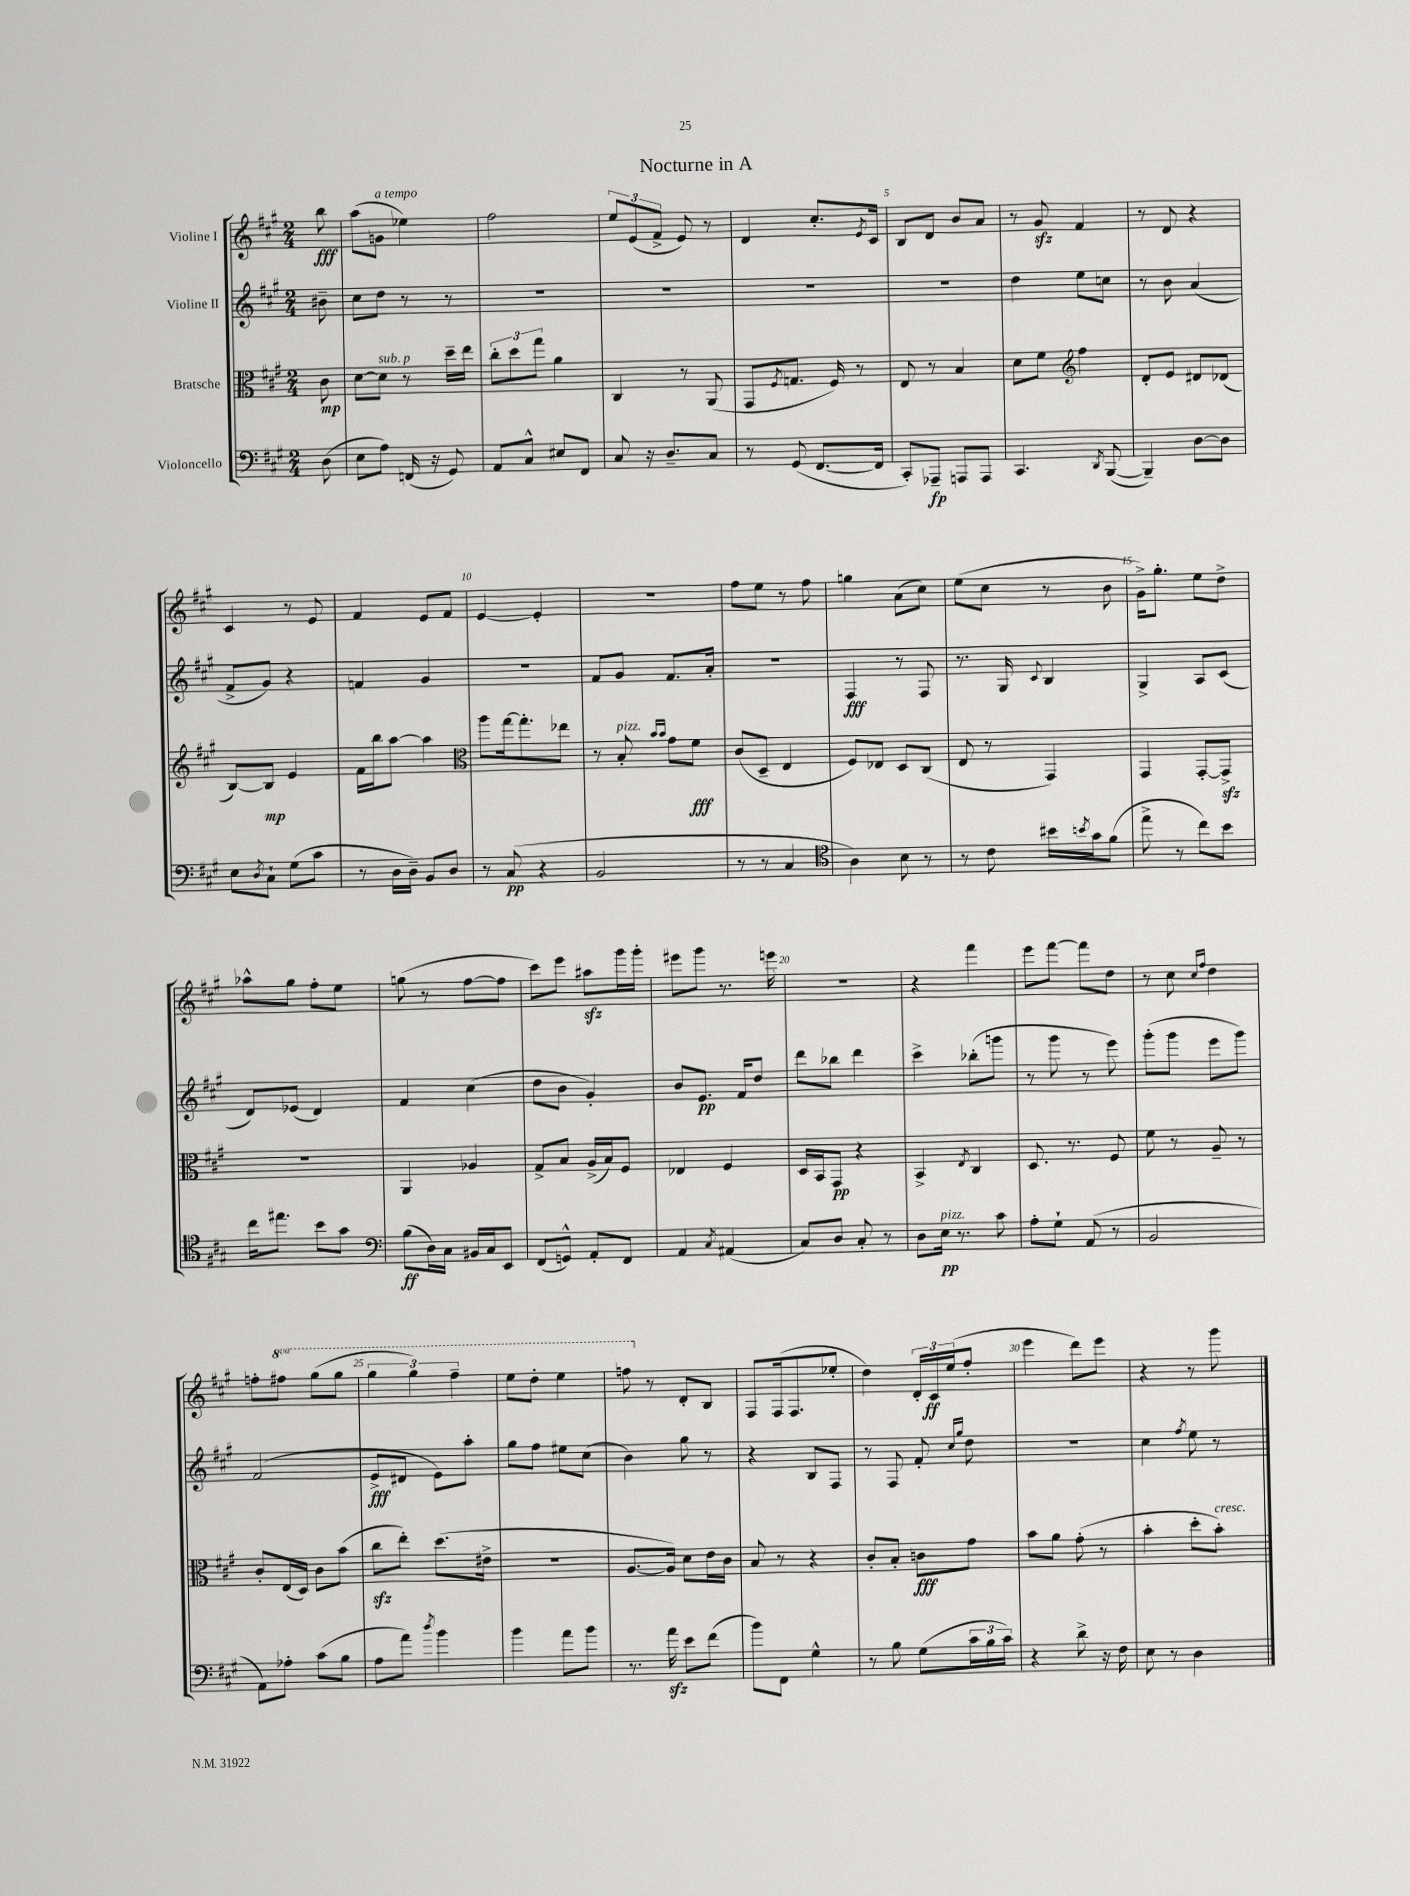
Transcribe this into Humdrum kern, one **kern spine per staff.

**kern	**kern	**kern	**kern
*staff4	*staff3	*staff2	*staff1
*clefF4	*clefC3	*clefG2	*clefG2
*k[f#c#g#]	*k[f#c#g#]	*k[f#c#g#]	*k[f#c#g#]
*M2/4	*M2/4	*M2/4	*M2/4
(8D	8c#	8b#~	8bb
=	=	=	=
8E	[8d	8cc#	(8aa
8A)	8d]	8dd	8g
(16FF	8r	8r	4ee-)
16r	.	.	.
8GG#)	16dd~	8r	.
.	16ee	.	.
=	=	=	=
8AA	12cc#'	2r	2ff#
.	12dd	.	.
8C#^^	.	.	.
.	12gg#	.	.
8E#	4a	.	.
8FF#	.	.	.
=	=	=	=
8C#	4C#	2r	12ee
.	.	.	(12e
16r	.	.	.
.	.	.	12f#^
8.D~	.	.	.
.	8r	.	8e)
8C#	(8AA	.	8r
=	=	=	=
8r	8GG#	2r	4d
.	8qF#	.	.
(8GG#	8.G	.	.
[8.FF#	.	.	8.cc#'
.	16F#)	.	.
.	8r	.	.
.	.	.	8qe
16FF#]	.	.	16c#
=	=	=	=
8CC#')	8E	2r	8B
8AAA-~	8r	.	8d
8AAA	4B	.	8b
8AAA	.	.	8a
=	=	=	=
4.CC#	8d	4dd	8r
.	8f#	.	8g#
*	*clefG2	*	*
.	4ff#	8ee	4f#
8qDD	.	.	.
([8BBB	.	8cc	.
=	=	=	=
4BBB~])	8d'	8r	8r
.	8e	8b	8d
[8D	8d#	(4a	4r
8D]	(8d-	.	.
=	=	=	=
8E	[8B)	8f#^	4c#
8qD	.	.	.
8C#`	8B]	8g#)	.
(8G#	4e	4r	8r
8c#	.	.	8e
=	=	=	=
8r	16f#	4f	4f#
.	16bb	.	.
16D	[8aa	.	.
16D~)	.	.	.
8BB	4aa]	4g#	8e
8D	.	.	8f#
=	=	=	=
*	*clefC3	*	*
8r	8aa	2r	[4e
(8C#	[16gg#	.	.
.	8.gg#']	.	.
4r	.	.	4e']
.	8ee-	.	.
=	=	=	=
2BB	8r	8f#	2r
.	8B'	8g#	.
.	16qqb	.	.
.	16qqb	.	.
.	8g#	8.f#	.
.	8f#	.	.
.	.	16a'	.
=	=	=	=
8r	(8c#	2r	8ff#
8r	8D~	.	8ee
4C#	4E	.	8r
.	.	.	8ff#
=	=	=	=
*clefC4	*	*	*
4A)	8F#)	4F#	4gg
.	8E-	.	.
8B	8D	8r	(8a
8r	(8C#	8F#	8cc#)
=	=	=	=
8r	8E	8.r	(8ee
8c#	8r	.	8cc#
.	.	16G#	.
.	.	8qqc#	.
16b#	4GG#)	4B	8r
8qb	.	.	.
16g#	.	.	.
(8f#	.	.	8b
=	=	=	=
8ee^	4GG#	4G#^	16g#^)
.	.	.	8.gg#'
8r	.	.	.
8cc#)	[8GG#'	8A	8ee
8b	8GG#^]	(8c#	8dd^
=	=	=	=
16cc#	2r	8d)	8aa-^^
8.ee#	.	.	.
.	.	(8e-	8gg#
8b	.	4d)	8ff#'
8g#	.	.	8ee
=	=	=	=
*clefF4	*	*	*
(8B	4AA	4f#	(8gg
16D)	.	.	8r
16C#	.	.	.
16BB#	4A-	(4cc#	[8ff#
16C#	.	.	.
8EE	.	.	8ff#]
=	=	=	=
(8FF#	8G#^	8dd	8ccc#)
8GG^^)	8B	8b	8eee
8AA'	(16A^	4g#')	8aa#
.	16B)	.	.
8FF#	8F#	.	16ggg#
.	.	.	16ggg#'
=	=	=	=
4AA	4E-	8b	8eee#
.	.	8.e	8ggg#
8qC#	.	.	.
(4AA#	4F#	.	8.r
.	.	16f#	.
.	.	8dd	.
.	.	.	16eee
=	=	=	=
8C#)	16D	8ddd	2r
.	16BB	.	.
8D	8GG#	8bb-	.
8C#'	4r	4ddd	.
8r	.	.	.
=	=	=	=
8D	4BB^	4ccc#^	4r
16E	.	.	.
8.r	.	.	.
.	8qE	.	.
.	4C#	(8bb-'	4fff#
8c#	.	8ggg	.
=	=	=	=
8A'	8.D	8r	8eee
8G#`	.	8ggg#	[8fff#
.	8.r	.	.
(8AA	.	8r	8fff#]
8r	8F#	8eee)	8dd
=	=	=	=
2BB	8f#	(8ggg#'	8r
.	8r	8ggg#	8cc#
.	.	.	16qqcc#
.	.	.	16qqff#
.	8A~	8eee	4dd
.	8r	8ggg#)	.
=	=	=	=
8AA)	8c#'	(2f#	8ff'
8A-'	(16E	.	8fff#
.	16D)	.	.
(8c#	8c#	.	(8ggg#
8B	(8b	.	8ggg#
=	=	=	=
8A	8cc#	8e^	6ggg#
8a)	8ee')	8d#	.
.	.	.	6ggg#)
8qdd	.	.	.
4b	(8.dd	8e)	.
.	.	.	6fff#~
.	.	8aa'	.
.	16e#^	.	.
=	=	=	=
4b	2r	8gg#	8eee
.	.	8ff#	8ddd'
8a	.	8ee#	4eee
8b	.	(8cc#	.
=	=	=	=
8.r	[8.A	4b)	8fff
.	.	.	8r
16a	16A])	.	.
8e	8d	8gg#	8d'
(8f#	16e	8r	8B
.	16c#	.	.
=	=	=	=
8b)	8B	4r	8F#
8FF#	8r	.	(16F#
.	.	.	8.F#
4G#^^	4r	8B	.
.	.	8F#	8ee-'
=	=	=	=
8r	8c#'	8r	4dd)
8B	8B'	8F#	.
(8G#	8c	8f#'	24d'
.	.	.	24c#
.	.	.	(24ee
.	.	16qqcc#	.
.	.	16qqgg#	.
24c#	8g#	8dd	8ff#'
24B	.	.	.
24c#)	.	.	.
=	=	=	=
4r	8b	2r	4eee
.	8a	.	.
8d^	(8g#'	.	8ddd)
16r	8r	.	8eee
16F#	.	.	.
=	=	=	=
8E	4b'	4cc#	4r
8r	.	.	.
.	.	8qff#	.
4D	8dd'	8ee	8r
.	8b')	8r	8ggg#
==	==	==	==
*-	*-	*-	*-
